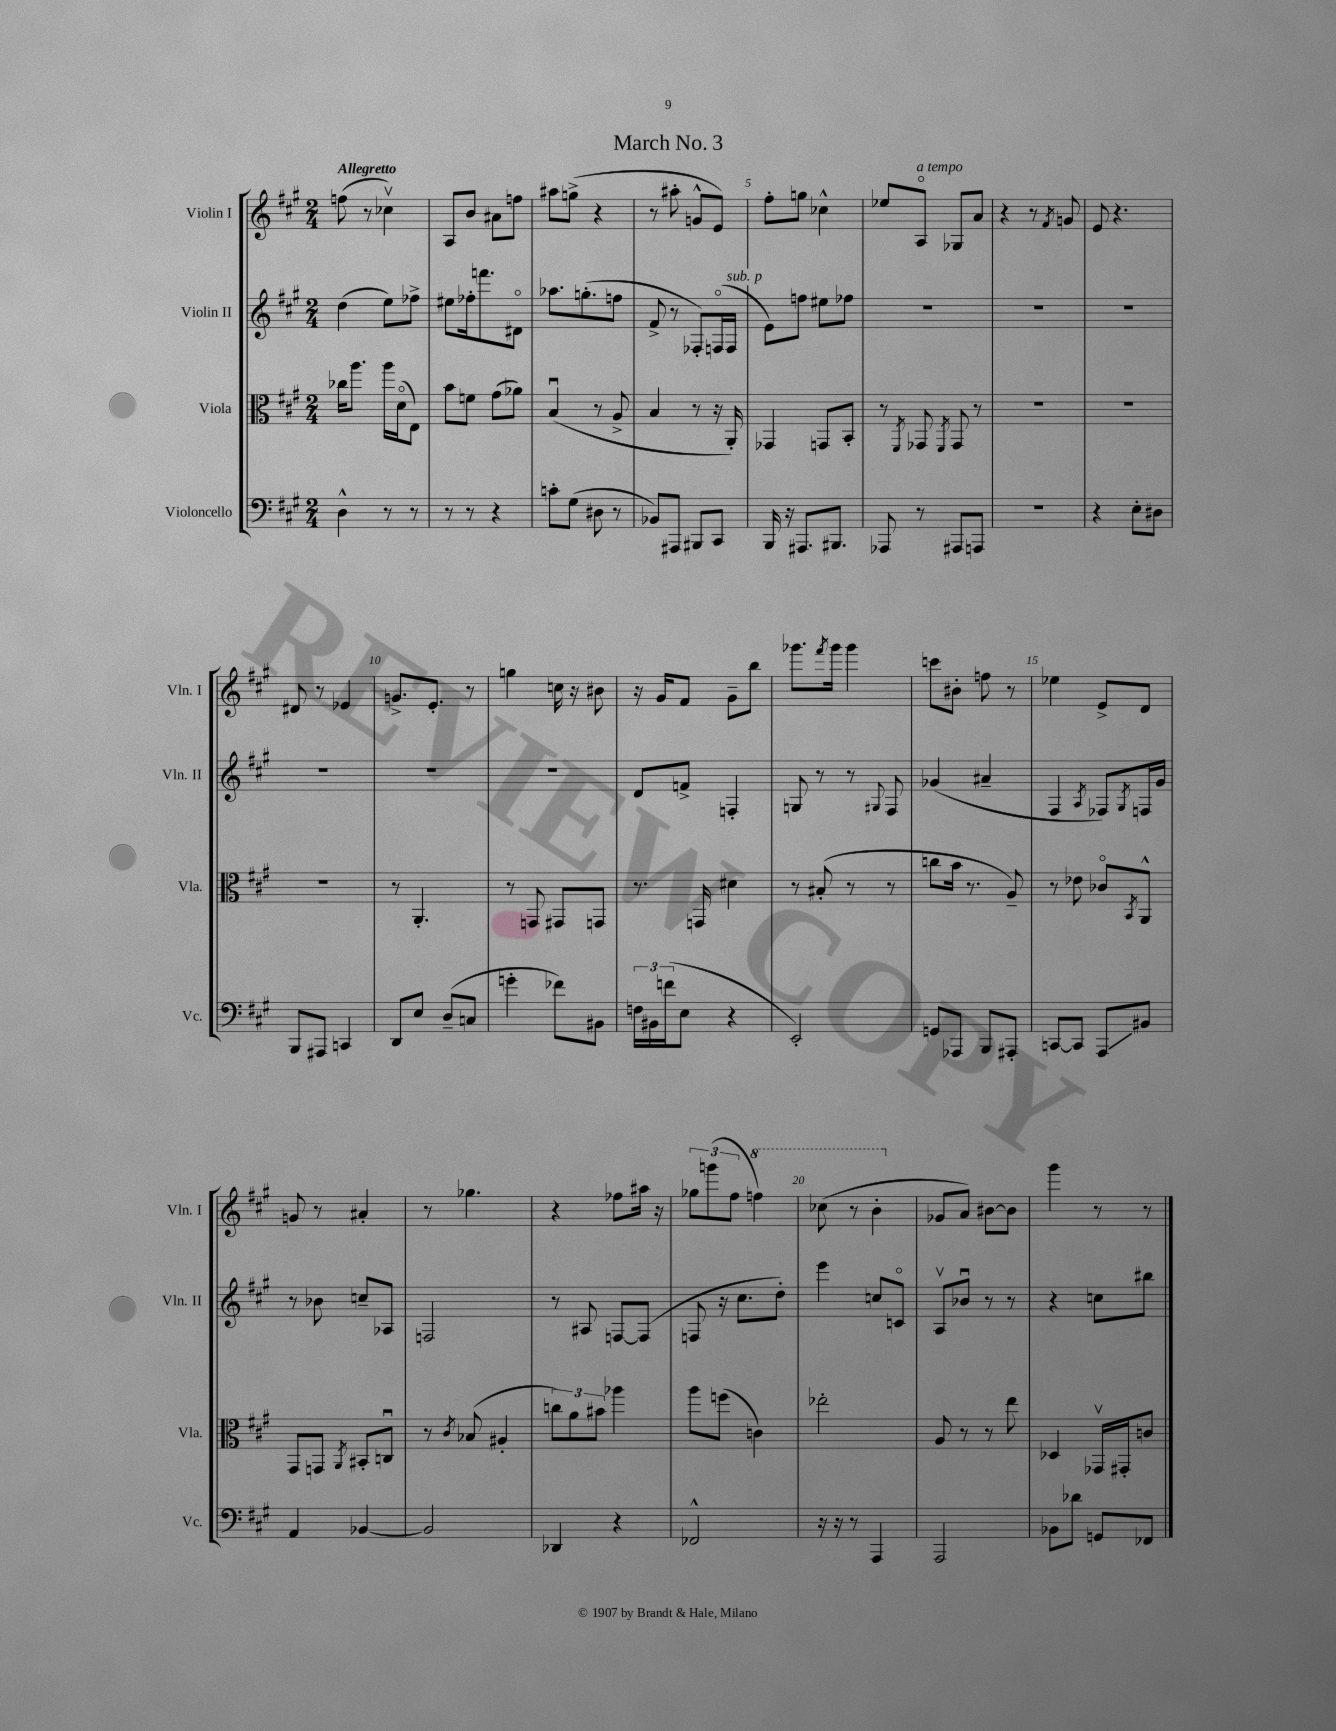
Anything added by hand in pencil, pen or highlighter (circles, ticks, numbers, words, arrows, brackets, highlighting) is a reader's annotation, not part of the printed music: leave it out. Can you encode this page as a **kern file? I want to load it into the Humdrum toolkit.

**kern	**kern	**kern	**kern
*staff4	*staff3	*staff2	*staff1
*clefF4	*clefC3	*clefG2	*clefG2
*k[f#c#g#]	*k[f#c#g#]	*k[f#c#g#]	*k[f#c#g#]
*M2/4	*M2/4	*M2/4	*M2/4
4D^^\	16cc-\LK	(4dd\	(8ff\
.	8.aa\J	.	.
.	.	.	8r
8r	16aa\LL	8ee\L)	4cc-v\)
.	(16do\J	.	.
8r	8E\J)	8ff-^\J	.
=	=	=	=
8r	8b\L	8ee#\L	8A/L
8r	8f\J	16ff-'\k	8b/J
.	.	8.fff\	.
4r	(8g#\L	.	8a#\L
.	8a-\J)	8d#o\J	8ff\J
=	=	=	=
8c'\L	(4Bu/	8.aa-\L	8aa#\L
(8G#\J	.	.	(8gg^\J
.	.	(8.gg'\	.
8D#\	8r	.	4r
8r	8A^/	8ff\J	.
=	=	=	=
8BB-/L)	4B/	8f#^/	8r
8AAA#/J	.	8r	8aa#'\
8BBB#/L	8r	8F-'/L)	8g^^/L
8CC#/J	16r	(16Fo/L	8e/J)
.	16AA'/)	16F/JJ	.
=	=	=	=
16BBB/	4GG-/	8e\L)	8ff#'\L
16r	.	.	.
8.AAA#/L	.	8ff\J	8gg\J
.	8GG/L	8ee#\L	4cc-^^\
8.BBB#/J	.	.	.
.	8BB'/J	8ff-\J	.
=	=	=	=
8AAA-/	8r	2r	8ee-/L
.	8qFF#/	.	.
8r	8GG-/	.	8Ao/J
.	8qFF#/	.	.
8AAA#/L	8GG-/	.	8G-/L
8AAA/J	8r	.	8a/J
=	=	=	=
2r	2r	2r	4r
.	.	.	8r
.	.	.	8qf#/
.	.	.	8g/
=	=	=	=
4r	2r	2r	8e/
.	.	.	4.r
8E'\L	.	.	.
8D#\J	.	.	.
=	=	=	=
8BBB/L	2r	2r	8d#/
8AAA#/J	.	.	8r
4CC/	.	.	4e-/
=	=	=	=
8DD/L	8r	2r	8.g^/L
8E/J	4.AA'/	.	.
.	.	.	8.e'/J
(8D~/L	.	.	.
8C/J	.	.	8r
=	=	=	=
4g'\	8r	2r	4gg\
.	8GG/	.	.
8f-\L)	8GG#/L	.	16cc\
.	.	.	16r
8BB#\J	8GG/J	.	8b#\
=	=	=	=
24F\LL	8.r	8d/L	16r
24BB#\	.	.	.
.	.	.	16g#/LK
(24f\J	.	.	.
8E\J	.	8f^/J	8f#/J
.	16GG/	.	.
4r	4d#\	4F'/	8g#~\L
.	.	.	8bb\J
=	=	=	=
2EE'/)	8r	8G/	8.ggg-\L
.	(8B#'/	8r	.
.	.	.	8qfff#/
.	.	.	16ggg-\Jk
.	8r	8r	4ggg-\
.	.	8qqG#/	.
.	8r	8F#/	.
=	=	=	=
8GG/L	8cc\L	(4g-/	8ccc\L
8AAA-/J	16b\Jk	.	8b#'\J
.	8.r	.	.
8BBB/L	.	4a#~/	8ff\
8AAA#'/J	8A~/)	.	8r
=	=	=	=
[8CC/L	8r	4F#/	4ee-\
8CC/]J	8e-\	.	.
.	.	8qA/	.
8AAA/L	8c-o/L	8F-/L)	8e^/L
.	8qBB/	8qG#/	.
8BB#/J	8AA^^/J	16F/L	8d/J
.	.	16g#/JJ	.
=	=	=	=
4AA/	8GG#/L	8r	8g/
.	8GG/J	8b-\	8r
.	8qAA/	.	.
[4BB-/	8BB#'/L	8cc~/L	4a#'/
.	8Cu/J	8A-/J	.
=	=	=	=
2BB-/]	8r	2F/	8r
.	8qc#/	.	.
.	(8B-/	.	4.gg-\
.	4A#'/	.	.
=	=	=	=
4DD-/	12cc\L)	8r	4r
.	12a\	.	.
.	.	8A#/	.
.	12b#\J	.	.
4r	4aa-\	[8F/L	8ff-\L
.	.	(8F/]J	16aa#\Jk
.	.	.	16r
=	=	=	=
2FF-^^/	8aa\L	8F/	12gg-\L
.	.	.	(12ggg\
.	(8ff\J	16r	.
.	.	.	12ff#\J
.	.	8.cc#\L	.
.	4c\)	.	4fff\)
.	.	8dd'\J)	.
=	=	=	=
16r	2ee-'\	4eee\	(8ccc-\
16r	.	.	.
8r	.	.	8r
4AAA/	.	8cc/L	4bb'\
.	.	8co/J	.
=	=	=	=
2AAA/	8A/	8Av/L	8g-/L
.	8r	8b-u/J	8a/J)
.	8r	8r	[8b#\L
.	8ee\	8r	8b#\]J
=	=	=	=
8BB-\L	4D-/	4r	4ggg#\
8d-\J	.	.	.
8GG/L	16GG-v/LL	8cc\L	8r
.	16GG#'/J	.	.
8FF-/J	8c/J	8bb#\J	8r
==	==	==	==
*-	*-	*-	*-
